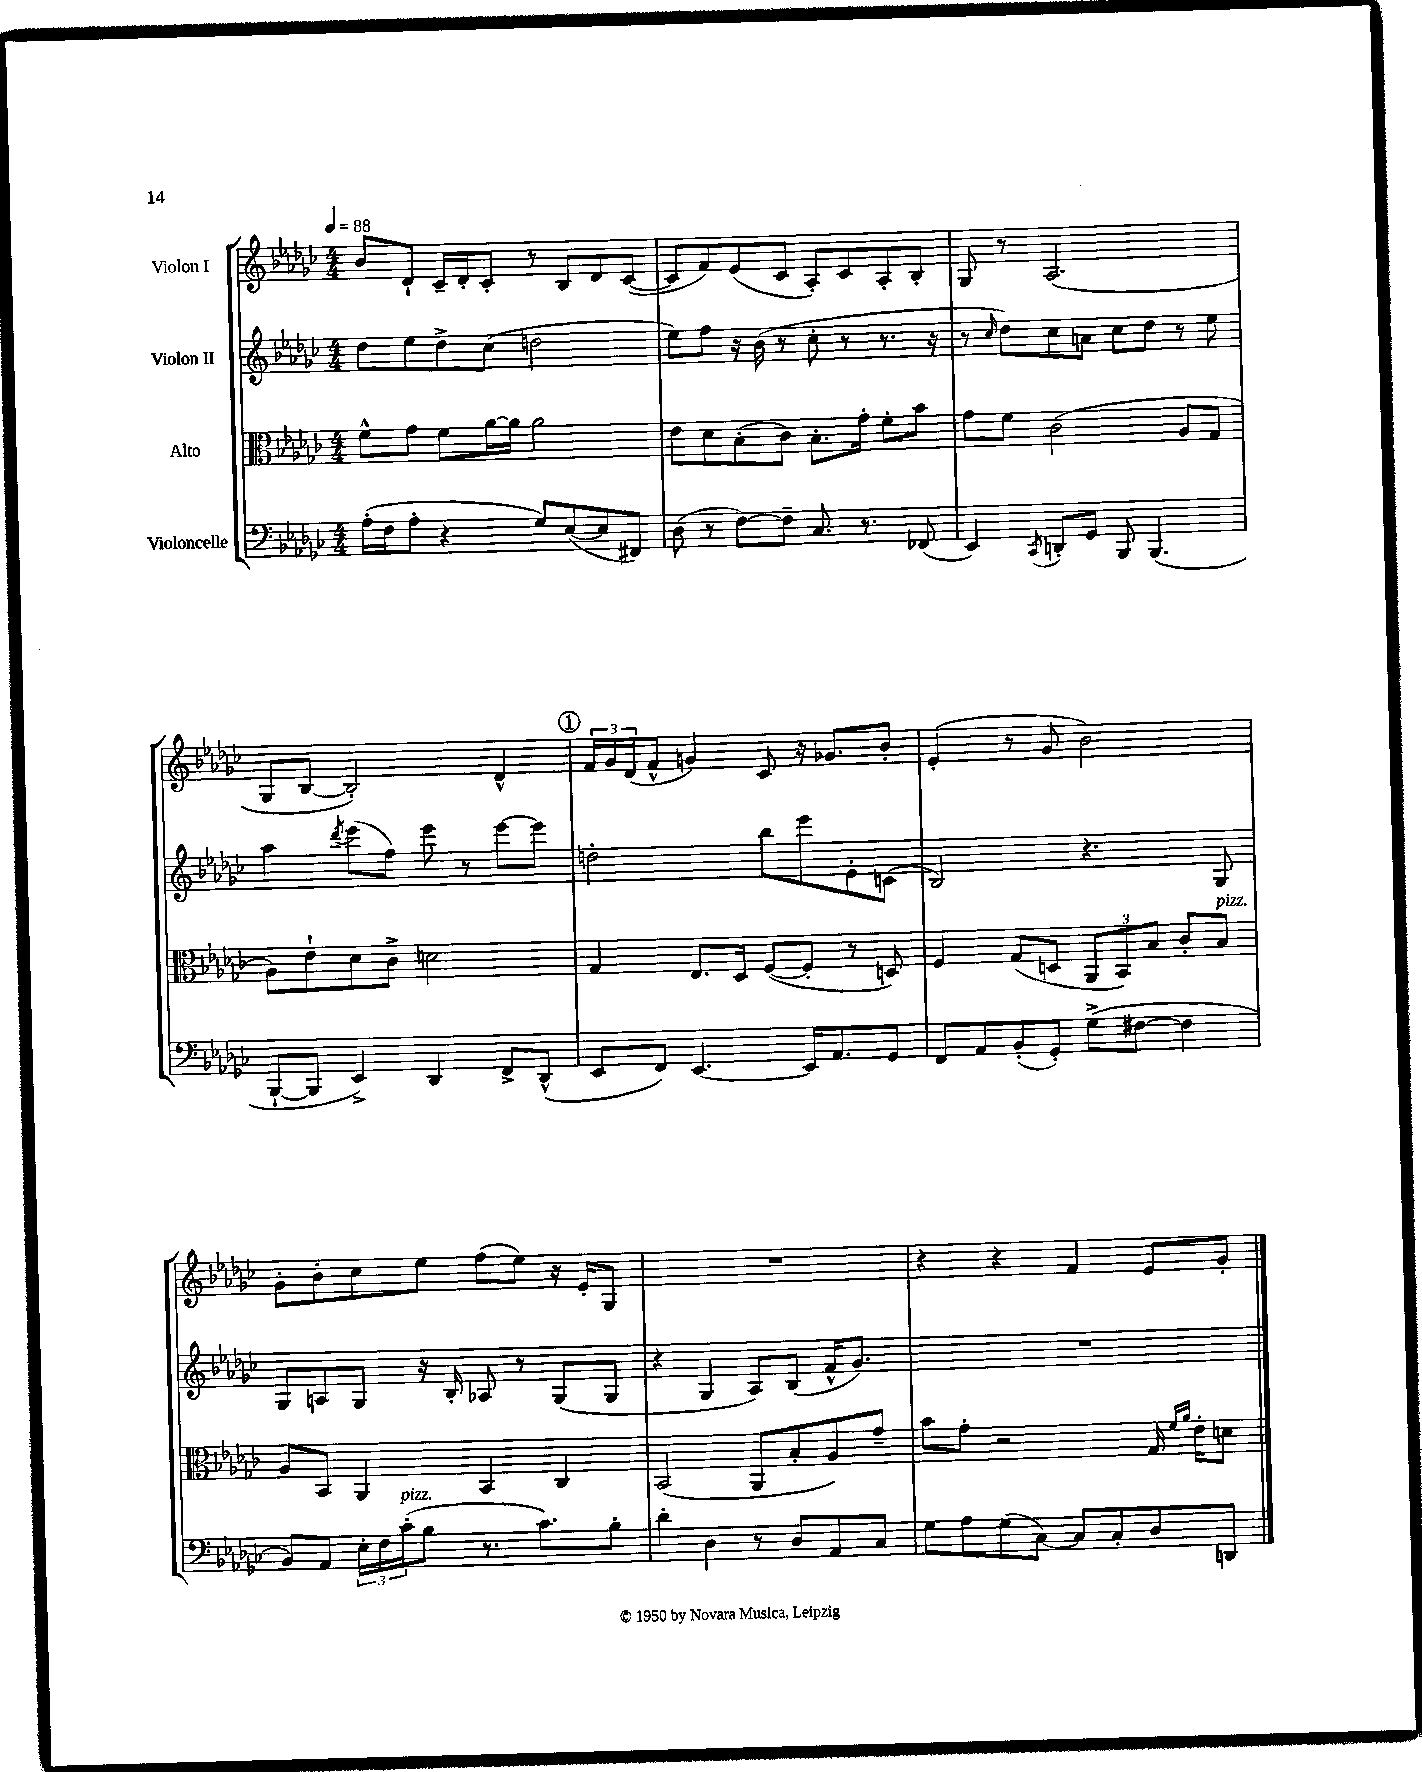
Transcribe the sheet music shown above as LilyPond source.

<<
\new StaffGroup <<
\new Staff = "s0" \with { instrumentName = "Violon I" } {
    \clef treble \key ges \major \numericTimeSignature \time 4/4 \tempo 4 = 88
    bes'8 des'8-! ces'16-- des'16-. ces'8-. r8 bes8 des'8 ces'8~( |
    ces'8 f'8) ees'8( ces'8 aes8-.) ces'8 aes8-. bes8-. |
    ges8 r8 aes2.( |
    ges8 bes8~ bes2-.) des'4-^ |
    \mark \markup { \circle "1" } \tuplet 3/2 { f'16 ges'16 des'16( } f'8-^ g'4) ces'8 r16 ges'8. bes'8-. |
    ees'4-.( r8 ges'8 bes'2) |
    ges'8-. bes'8-. ces''8 ees''8 f''8( ees''8) r16 ees'16-. ges8 |
    R1 |
    r4 r4 f'4 ees'8 ges'8-. \bar "|." |
}
\new Staff = "s1" \with { instrumentName = "Violon II" } {
    \clef treble \key ges \major \numericTimeSignature \time 4/4
    des''8 ees''8 des''8-> ces''8( d''2 |
    ees''8) f''8 r16 bes'16( r8 ces''8-. r8 r8. r16 |
    r8 \grace { ces''16 } des''8) ces''8 a'8 ces''8 des''8 r8 ees''8 |
    aes''4 \acciaccatura { des'''8 } ees'''8( f''8) ees'''8 r8 ees'''8~ ees'''8 |
    \mark \markup { \circle "1" } d''2-. bes''8 ees'''8 ees'8-. c'8( |
    bes2) r4. ges8 |
    ges8 a8 ges8 r16 bes16-. aes8 r8 ges8( ges8 |
    r4 ges4 aes8) bes8( f'16-^ ges'8.) |
    R1 \bar "|." |
}
\new Staff = "s2" \with { instrumentName = "Alto" } {
    \clef alto \key ges \major \numericTimeSignature \time 4/4
    f'8-^ ges'8 f'8 aes'16~ aes'16 aes'2 |
    ees'8 des'8 bes8-.( ces'8) bes8.-. ges'16-. f'8-. bes'8 |
    ges'8 f'8 ces'2( aes8 ges8 |
    aes8) ees'8-! des'8 ces'8-> d'2 |
    \mark \markup { \circle "1" } ges4 ees8. des16 f8~( f8-. r8 d8) |
    f4 ges8( d8 \tuplet 3/2 { aes,8 bes,8) bes8 } ces'8-. bes8^\markup { \italic "pizz." } |
    aes8 bes,8 aes,4 bes,4 ces4 |
    bes,2( aes,8 bes8-. aes8) ges'8-- |
    bes'8 ges'8-. r2 ges16 \grace { f'16 aes'16 } ees'16-. d'8 \bar "|." |
}
\new Staff = "s3" \with { instrumentName = "Violoncelle" } {
    \clef bass \key ges \major \numericTimeSignature \time 4/4
    aes16-.( f16 aes8-. r4 ges8) ees8~( ees8 fis,8) |
    des8( r8 f8~) f8-- ces8. r8. fes,8( |
    ees,4) \acciaccatura { ces,8 } d,8-. ges,8 bes,,8 bes,,4.( |
    bes,,8~-! bes,,8 ees,4->) des,4 f,8-> des,8-^( |
    \mark \markup { \circle "1" } ees,8 f,8) ees,4.~ ees,16 aes,8. ges,8 |
    f,8 aes,8 bes,8-.( ges,8-.) ges8->( fis8~ fis4 |
    bes,8) aes,8 \tuplet 3/2 { ees16-. f16 ces'16-.^\markup { \italic "pizz." }( } bes8 r8. ces'8.) bes8-. |
    des'4-. des4 r8 des8 aes,8 ces8 |
    ges8 aes8 ges8( ces8~) ces8 ces8-. des8 d,8 \bar "|." |
}
>>
>>
\layout { \context { \Score \remove "Bar_number_engraver" } }
